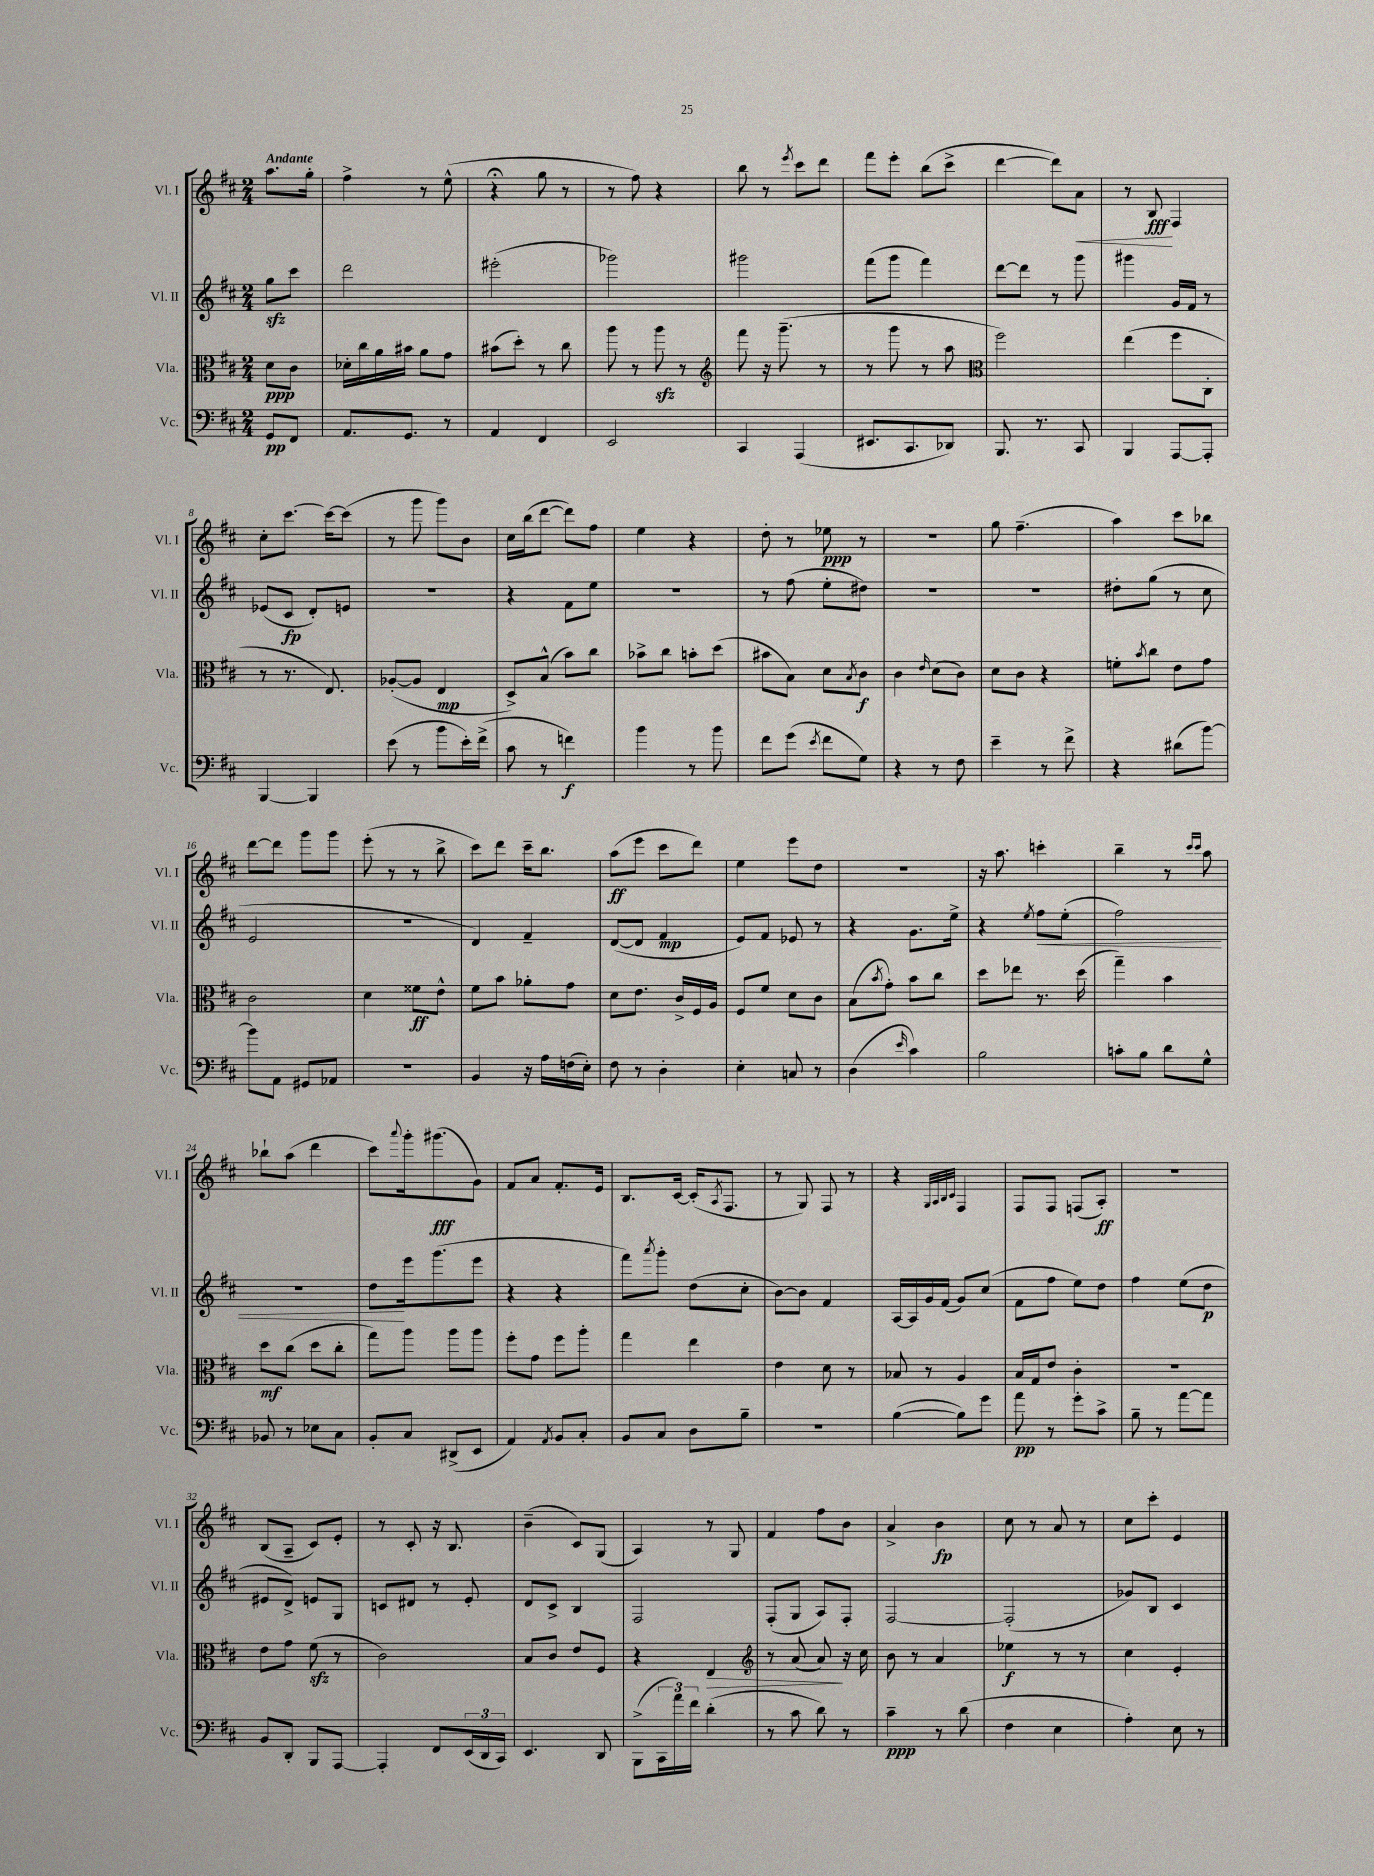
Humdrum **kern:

**kern	**kern	**kern	**kern
*staff4	*staff3	*staff2	*staff1
*clefF4	*clefC3	*clefG2	*clefG2
*k[f#c#]	*k[f#c#]	*k[f#c#]	*k[f#c#]
*M2/4	*M2/4	*M2/4	*M2/4
8GG	8d	8gg	8.aa
8FF#	8c#	8ccc#	.
.	.	.	16gg'
=	=	=	=
8.AA	16d-'	2ddd	4ff#^
.	16cc#	.	.
.	16a	.	.
8.GG	16b#	.	.
.	8a	.	8r
8r	8g	.	(8ee^^
=	=	=	=
4AA	(8b#	(2eee#'	4r;
.	8dd')	.	.
4FF#	8r	.	8gg
.	8cc#	.	8r
=	=	=	=
2EE	8aa	2ggg-)	8r
.	8r	.	8ff#)
.	8aa	.	4r
.	8r	.	.
=	=	=	=
*	*clefG2	*	*
4CC#	8fff#	2ggg#	8bb
.	16r	.	8r
.	(8.ggg~	.	.
.	.	.	8qeee
(4AAA	.	.	8ccc#
.	8r	.	8ddd
=	=	=	=
8.EE#	8r	(8fff#	8fff#
.	8ggg	8ggg	8eee'
8.CC#	.	.	.
.	8r	4fff#)	(8bb
8DD-)	8aa	.	8ccc#^
=	=	=	=
*	*clefC3	*	*
8.BBB	2ff#)	[8ddd	[4ddd
.	.	8ddd]	.
8.r	.	.	.
.	.	8r	8ddd])
8CC#	.	8ggg	8a
=	=	=	=
4BBB	(4ee	4ggg#	8r
.	.	.	8B
[8AAA	8ff#	16g	4F#
.	.	16f#	.
8AAA']	8C#'	8r	.
=	=	=	=
[4BBB	8r	(8e-	8cc#'
.	8.r	8c#	[8.ccc#
4BBB]	.	8d')	.
.	8.E)	.	16ccc#_
.	.	8e	(8ccc#]
=	=	=	=
(8e	([8A-'	2r	8r
8r	8A-]	.	8ggg
8b	4E	.	8ggg)
16e')	.	.	8b
(16f#^	.	.	.
=	=	=	=
8c#	8D^)	4r	16cc#
.	.	.	(16bb
8r	(8B^^	.	[8ddd
4f)	8b)	8f#	8ddd])
.	8cc#	8ee	8ff#
=	=	=	=
4b	8b-^	2r	4ee
.	8cc#	.	.
8r	8b'	.	4r
8b	(8dd	.	.
=	=	=	=
8f#	8b#	8r	8dd'
(8g	8B)	(8ff#	8r
8qe	.	.	.
8f#	8d	8ee'	8ee-
.	8qB	.	.
8G)	8c#	8dd#)	8r
=	=	=	=
4r	4c#	2r	2r
.	16qqe	.	.
8r	(8d	.	.
8F#	8c#)	.	.
=	=	=	=
4e~	8d	2r	8gg
.	8c#	.	(4.ff#~
8r	4r	.	.
8f#^	.	.	.
=	=	=	=
4r	8f'	8dd#'	4aa)
.	8qb	.	.
.	8cc#	(8gg	.
(8d#	8e	8r	8ccc#
[8b)	8g	8cc#	8bb-
=	=	=	=
8b]	2c#	2e	[8ddd
8AA	.	.	8ddd]
8GG#	.	.	8ggg
8AA-	.	.	8ggg
=	=	=	=
2r	4d	2r	(8eee'
.	.	.	8r
.	8f##	.	8r
.	8e^^	.	8bb^
=	=	=	=
4BB	8f#	4d)	8ccc#)
.	8b	.	8ddd
16r	8a-'	4f#~	16ccc#~
16A	.	.	8.bb
(16F	8g	.	.
16E')	.	.	.
=	=	=	=
8F#	8d	([8d	(8aa
8r	8.e	8d]	8eee
4D'	.	4f#	8ccc#
.	16c#^	.	.
.	16F#	.	8ddd)
.	16A	.	.
=	=	=	=
4E'	8F#	8e)	4ee
.	8f#	8f#	.
8C	8d	8e-	8eee
8r	8c#	8r	8dd
=	=	=	=
(4D	(8B	4r	2r
.	8qb	.	.
.	8g')	.	.
16qqe	.	.	.
4c#)	8b	8.g	.
.	8cc#	.	.
.	.	16ee^	.
=	=	=	=
2B	8dd	4r	16r
.	.	.	8.aa
.	8ee-	.	.
.	.	8qee	.
.	8.r	8ff#	4ccc'
.	.	(8ee'	.
.	(16dd	.	.
=	=	=	=
8c'	4gg~)	2ff#)	4bb~
8B	.	.	.
8d	4b	.	8r
.	.	.	16qqccc#
.	.	.	16qqccc#
8G^^	.	.	8aa
=	=	=	=
8BB-	8dd	2r	8bb-`
8r	(8cc#	.	(8aa
8E-	8dd	.	4ddd
8C#	8cc#'	.	.
=	=	=	=
8BB'	8gg)	8dd	8ccc#)
.	.	.	8qqaaa
8C#	8aa	16eee	16ggg'
.	.	(8.ggg	(8.ggg#
(8DD#^	8aa	.	.
8EE	8aa	8eee	8g)
=	=	=	=
4AA)	8ff#'	4r	8f#
.	8g	.	8a
8qAA	.	.	.
8BB	8ff#	4r	8.f#'
8C#'	8aa'	.	.
.	.	.	16e
=	=	=	=
8BB	4gg	8fff#)	8.B
.	.	8qaaa	.
8C#	.	8ggg'	.
.	.	.	[16c#
8D	4ee	(8dd	(16c#']
.	.	.	8qA
.	.	.	8.F#
8B~	.	8cc#'	.
=	=	=	=
2r	4e	[8b)	8r
.	.	8b]	8G)
.	8d	4f#	8F#
.	8r	.	8r
=	=	=	=
([4B	8B-	[16A	4r
.	.	16A]	.
.	8r	16g	.
.	.	(16f#	.
.	.	.	32qqG
.	.	.	32qqA
.	.	.	32qqB
.	.	.	32qqc#
8B])	4A	8g)	4F#
8g	.	(8cc#	.
=	=	=	=
8a	16B	8f#	8F#
.	16G	.	.
8r	8e	8ff#	8F#
8g'	4c#'	8ee)	(8F
8c#^	.	8dd	8A')
=	=	=	=
8B~	2r	4ff#	2r
8r	.	.	.
[8a	.	(8ee	.
8a]	.	8dd	.
=	=	=	=
8BB	8e	8e#	(8B
8DD'	8g	8d^)	8A~
8BBB	(8f#	8e	8c#)
[8AAA	8r	8G	8e'
=	=	=	=
4AAA']	2c#)	8c	8r
.	.	8d#	8c#'
8FF#	.	8r	16r
.	.	.	8.B
(24EE	.	8e'	.
24DD	.	.	.
24CC#)	.	.	.
=	=	=	=
4.EE	8B	8d	(4b~
.	8c#	8c#^	.
.	8e	4B	8c#)
8DD	8F#	.	(8G
=	=	=	=
(8BBB^	4r	2F#	4A)
24CC#	.	.	.
24a)	.	.	.
24f#	.	.	.
(4d'	4E	.	8r
.	.	.	8G
=	=	=	=
*	*clefG2	*	*
8r	8r	(8F#'	4f#
8c#	(8a	8G	.
8d)	8a)	8A)	8ff#
8r	16r	8F#'	8b
.	16cc#	.	.
=	=	=	=
4c#~	8b	[2F#	4a^
.	8r	.	.
8r	4a	.	4b
(8d	.	.	.
=	=	=	=
4F#	4ee-	(2F#']	8cc#
.	.	.	8r
4E	8r	.	8a
.	8r	.	8r
=	=	=	=
4A')	4cc#	8g-)	8cc#
.	.	8B	8ccc#'
8E	4e'	4c#	4e
8r	.	.	.
==	==	==	==
*-	*-	*-	*-
